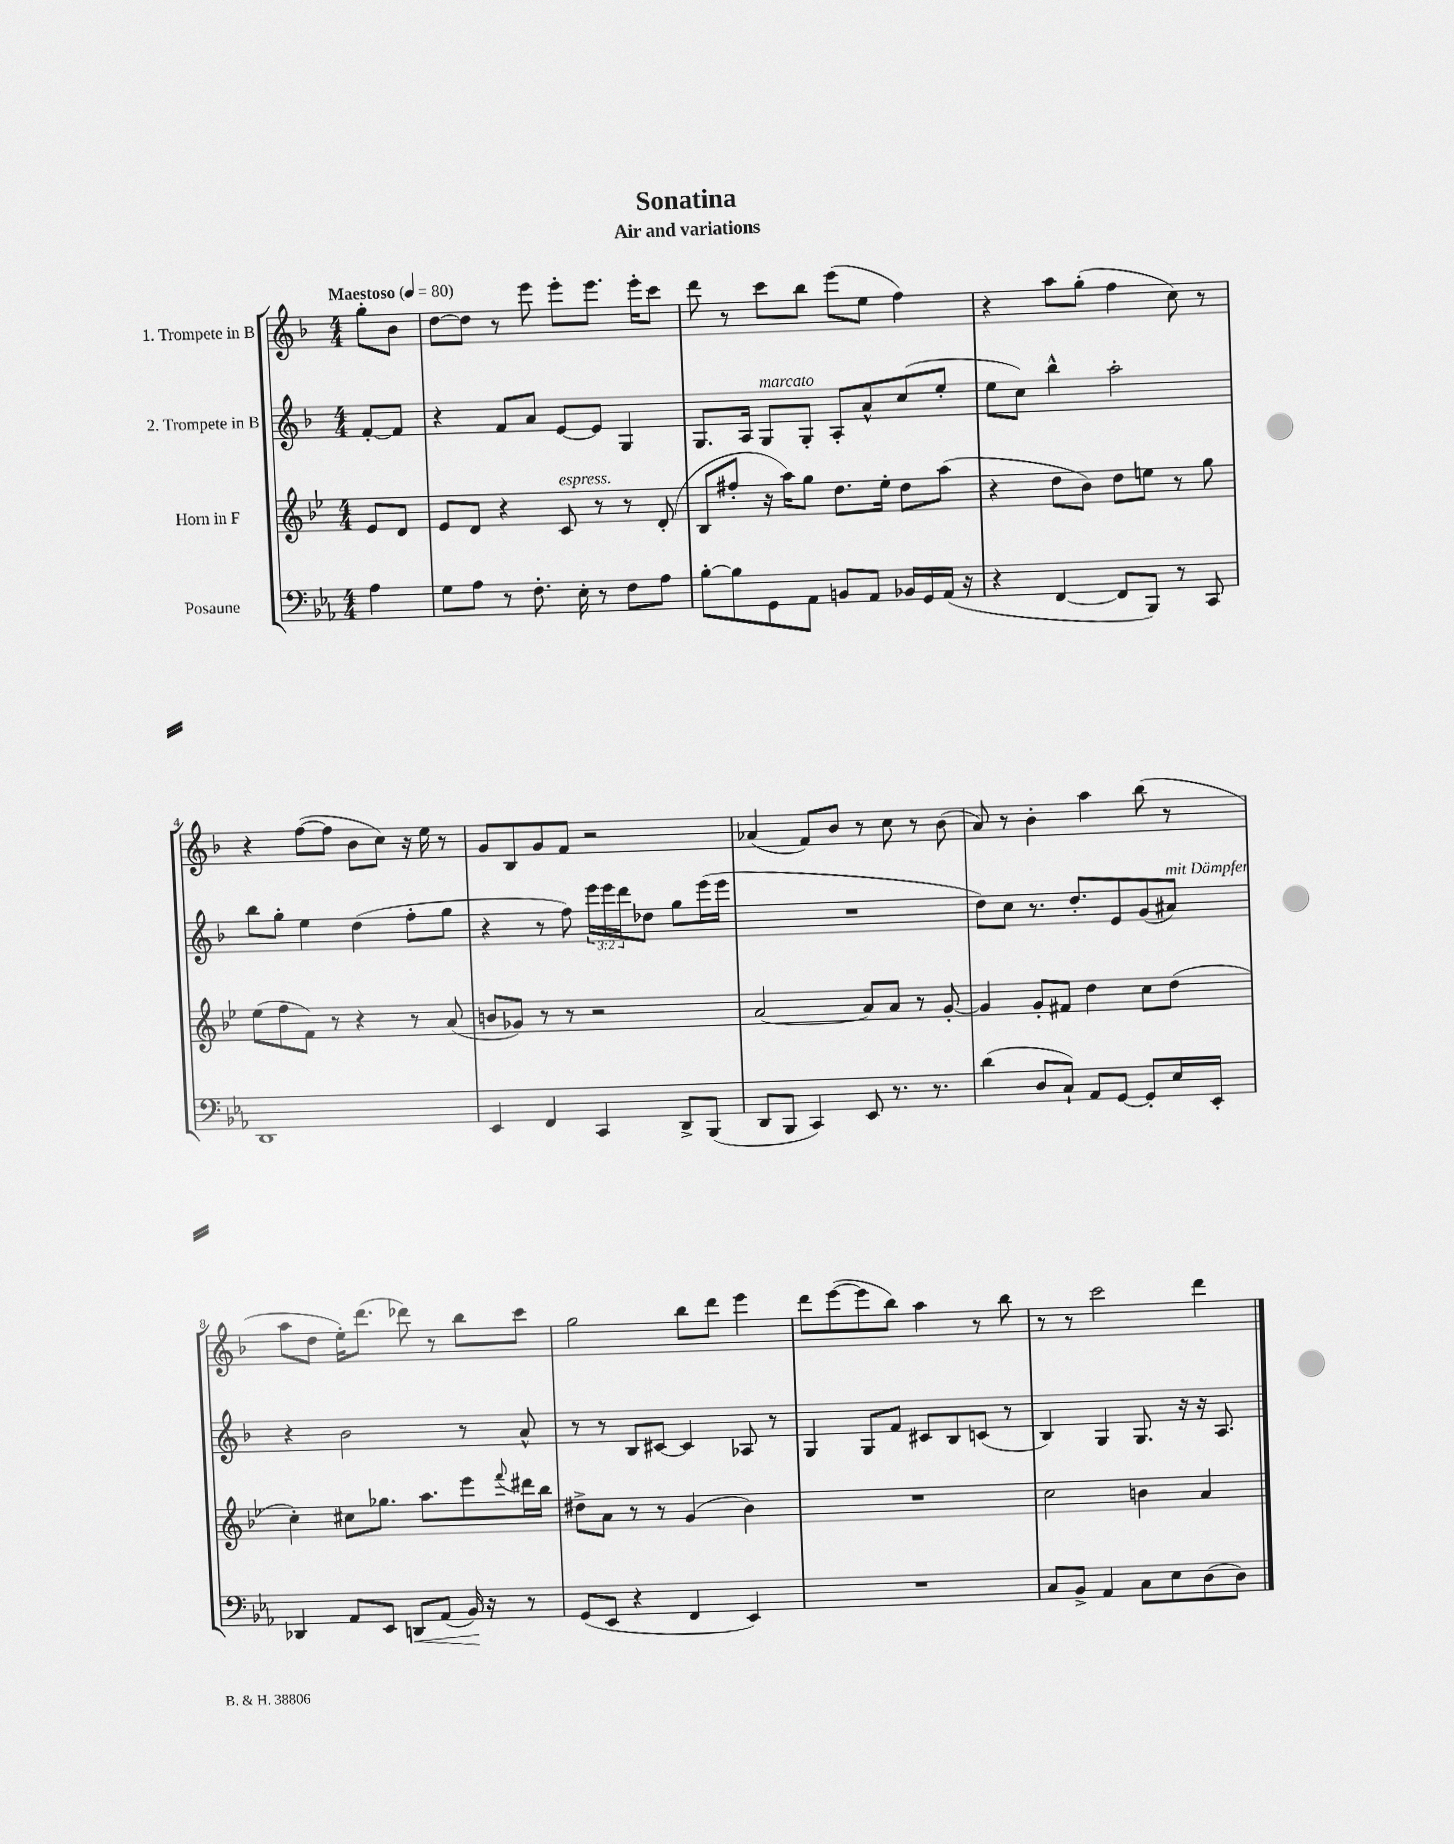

**kern	**kern	**kern	**kern
*staff4	*staff3	*staff2	*staff1
*clefF4	*clefG2	*clefG2	*clefG2
*k[b-e-a-]	*k[b-e-]	*k[b-]	*k[b-]
*M4/4	*M4/4	*M4/4	*M4/4
*MM80	*MM80	*MM80	*MM80
4A-	8e-	[8f'	8gg'
.	8d	8f]	8b-
=	=	=	=
8G	8e-	4r	[8dd
8A-	8d	.	8dd]
8r	4r	8f	8r
8.F'	.	8a	8eee
.	8c	[8e	8eee'
16E-'	.	.	.
8r	8r	8e]	8.eee
8F	8r	4G	.
.	.	.	16eee'
8A-	(8d'	.	8ccc
=	=	=	=
[8B-'	8B-	8.G	8ddd
8B-]	8ff#'	.	8r
.	.	16A	.
8GG	16r	8G	8ccc
.	16aa)	.	.
8AA-	8gg	8G'	8bb-
8BB	8.dd	8A'	(8eee
8AA-	.	8a^^	8ee
.	16ee-'	.	.
16BB-	8dd	(8cc	4ff)
16GG	.	.	.
(16AA-	(8aa	8ee'	.
16r	.	.	.
=	=	=	=
4r	4r	8ee	4r
.	.	8cc)	.
[4FF	8dd	4bb-^^	8aa
.	8b-)	.	(8gg'
8FF]	8dd	2aa'	4ff
8BBB-)	8ee	.	.
8r	8r	.	8cc)
8CC	8gg	.	8r
=	=	=	=
1DD	(8ee-	8bb-	4r
.	8ff	8gg'	.
.	8f)	4ee	([8ff
.	8r	.	8ff]
.	4r	(4dd	8b-
.	.	.	8cc)
.	8r	8ff'	16r
.	.	.	16ee
.	(8a	8gg	8r
=	=	=	=
4EE-	8b	4r	8g
.	8g-)	.	8B-
4FF	8r	8r	8g
.	8r	8ff)	8f
4CC	2r	24eee	2r
.	.	24eee	.
.	.	24ddd	.
.	.	8dd-	.
8DD^	.	8gg	.
(8BBB-	.	(16eee	.
.	.	16eee	.
=	=	=	=
8DD	[2a	1r	(4a-
8BBB-	.	.	.
4CC)	.	.	8f)
.	.	.	8b-
8EE-	8a]	.	8r
8.r	8a	.	8cc
.	8r	.	8r
8.r	.	.	.
.	[8g'	.	(8b-
=	=	=	=
(4d	4g]	8dd)	8a)
.	.	8cc	8r
8D	8g'	8.r	4b-'
8C`)	8f#	.	.
.	.	8.dd'	.
8AA-	4dd	.	4aa
[8GG	.	8e	.
8GG']	8cc	(8g	(8bb-
16E-	(8dd	8a#)	8r
16EE-'	.	.	.
=	=	=	=
4DD-	4cc')	4r	8aa
.	.	.	8dd
8AA-	8cc#	2b-	16ee')
.	.	.	(8.ddd
8EE-	8.gg-	.	.
8DD	.	.	8ddd-)
.	8.aa	.	.
(8AA-	.	.	8r
16BB-)	8eee-	8r	8bb-
16r	.	.	.
.	8qqfff	.	.
8r	16ddd#	8a^^	8ccc
.	16bb-	.	.
=	=	=	=
(8GG	8dd#^	8r	2gg
8EE-	8a	8r	.
4r	8r	8B-	.
.	8r	[8c#	.
4FF	(4g	4c#]	8bb-
.	.	.	8ddd
4EE-)	4b-)	8A-	4eee
.	.	8r	.
=	=	=	=
1r	1r	4G	8ddd
.	.	.	([8eee
.	.	8G	8eee]
.	.	8f	8bb-)
.	.	8c#	4aa
.	.	8B-	.
.	.	(8c	8r
.	.	8r	8bb-
=	=	=	=
8C	2cc	4B-)	8r
8BB-^	.	.	8r
4AA-	.	4G	2ccc
8C	4b	8.G	.
8E-	.	.	.
.	.	16r	.
(8D	4a	16r	4ddd
.	.	8.A	.
8D)	.	.	.
==	==	==	==
*-	*-	*-	*-
